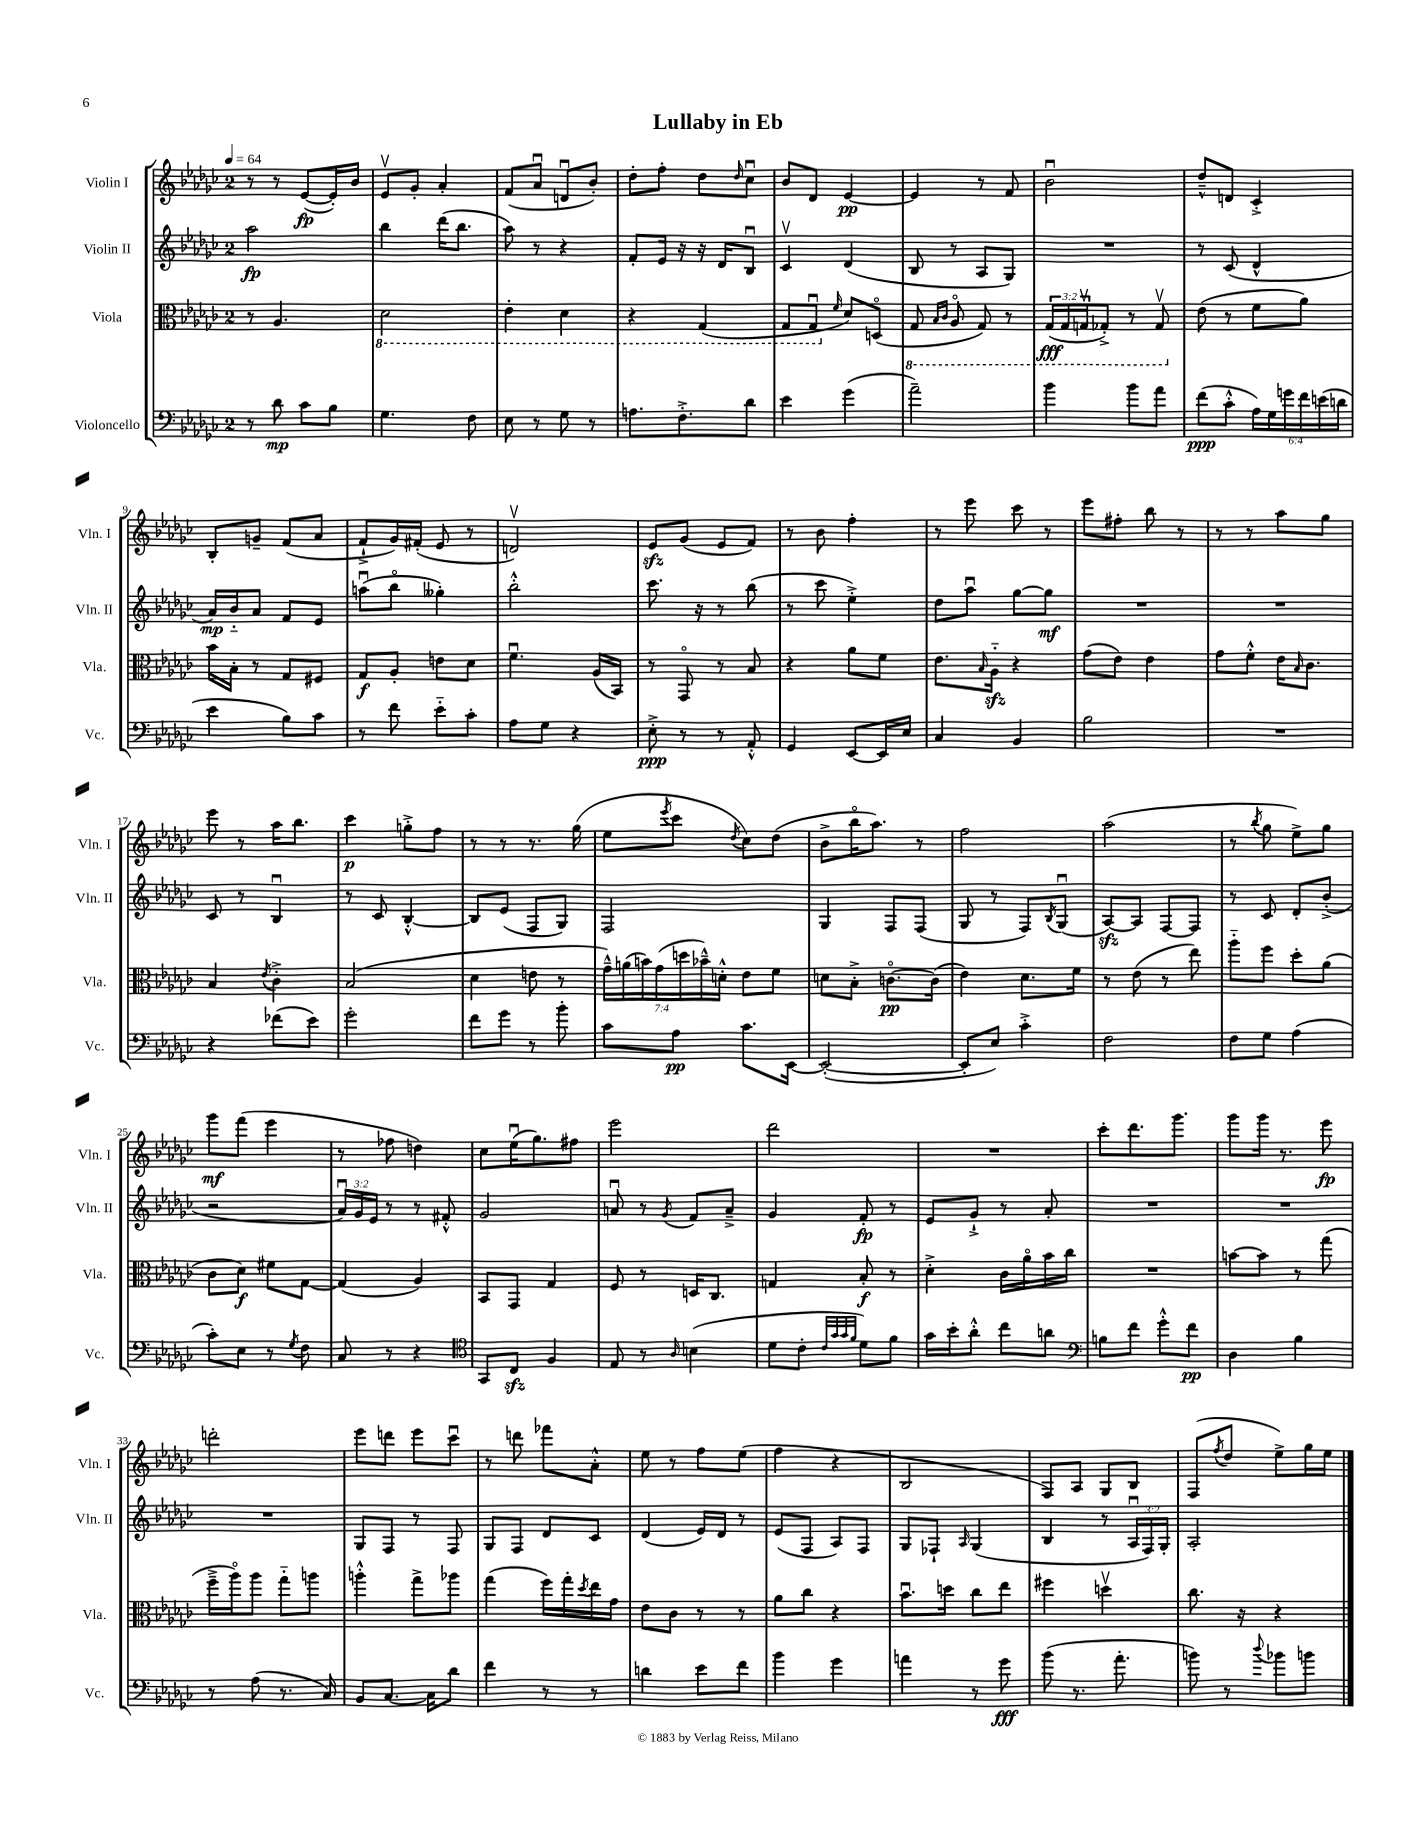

**kern	**dynam	**kern	**dynam	**kern	**dynam	**kern	**dynam
*part4	*part4	*part3	*part3	*part2	*part2	*part1	*part1
*staff4	*staff4	*staff3	*staff3	*staff2	*staff2	*staff1	*staff1
*I"Violoncello	*	*I"Viola	*	*I"Violin II	*	*I"Violin I	*
*I'Vc.	*	*I'Vla.	*	*I'Vln. II	*	*I'Vln. I	*
*clefF4	*	*clefC3	*	*clefG2	*	*clefG2	*
*k[b-e-a-d-g-c-]	*	*k[b-e-a-d-g-c-]	*	*k[b-e-a-d-g-c-]	*	*k[b-e-a-d-g-c-]	*
*M2/4	*	*M2/4	*	*M2/4	*	*M2/4	*
*MM64	*	*MM64	*	*MM64	*	*MM64	*
=1	=1	=1	=1	=1	=1	=1	=1
8r	.	8r	.	2aa-\	fp	8r	.
8d-\	mp	4.A-/	.	.	.	8r	.
8c-\L	.	.	.	.	.	([8e-/L	fp
8B-\J	.	.	.	.	.	16e-'/L])	.
.	.	.	.	.	.	16b-/JJ	.
=2	=2	=2	=2	=2	=2	=2	=2
*	*	*8ba	*	*	*	*	*
4.G-\	.	2D-\	.	4bb-\	.	8e-v/L	.
.	.	.	.	.	.	8g-'/J	.
.	.	.	.	(16ddd-\KL	.	4a-'/	.
.	.	.	.	8.bb-\J	.	.	.
8F\	.	.	.	.	.	.	.
=3	=3	=3	=3	=3	=3	=3	=3
8E-\	.	4E-'\	.	8aa-\)	.	(8f/L	.
8r	.	.	.	8r	.	8a-u/J	.
8G-\	.	4D-\	.	4r	.	8dnu/L	.
8r	.	.	.	.	.	8b-'/J)	.
=4	=4	=4	=4	=4	=4	=4	=4
8.An\L	.	4r	.	8f'/L	.	8dd-'\L	.
.	.	.	.	16e-/Jk	.	8ff'\J	.
8.F'^\	.	.	.	16r	.	.	.
.	.	(4GG-/	.	16r	.	8dd-\L	.
.	.	.	.	16d-/KL	.	.	.
.	.	.	.	.	.	16qqdd-/	.
8d-\J	.	.	.	8B-u/J	.	8cc-u\J	.
=5	=5	=5	=5	=5	=5	=5	=5
4e-\	.	8GG-/L	.	4c-v/	.	8b-/L	.
.	.	8GG-u/J	.	.	.	8d-/J	.
*	*	*X8ba	*	*	*	*	*
.	.	16qqf/	.	.	.	.	.
(4g-\	.	8d-/L)	.	(4d-/	.	[4e-/	pp
.	.	(8Dn/J	.	.	.	.	.
=6	=6	=6	=6	=6	=6	=6	=6
*	*	*8ba	*	*	*	*	*
2a-~\)	.	8GG-/	.	8B-/	.	4e-/]	.
.	.	16qqBB-/LL	.	.	.	.	.
.	.	16qqC-/JJ	.	.	.	.	.
.	.	8AA-/	.	8r	.	.	.
.	.	8GG-/)	.	8A-/L	.	8r	.
.	.	8r	.	8G-/J)	.	8f/	.
=7	=7	=7	=7	=7	=7	=7	=7
4b-\	.	(24GG-/LL	fff	2r	.	2b-u\	.
.	.	24GG-/	.	.	.	.	.
.	.	24GGnv/J	.	.	.	.	.
.	.	8GG-X'^/J)	.	.	.	.	.
8b-\L	.	8r	.	.	.	.	.
8a-\J	.	8GG-v/	.	.	.	.	.
=8	=8	=8	=8	=8	=8	=8	=8
*	*	*X8ba	*	*	*	*	*
(8f\L	ppp	(8e-\	.	8r	.	8dd-~^^/L	.
8c-'^^\J	.	8r	.	(8c-/	.	8dn/J	.
24A-\LL)	.	8f\L	.	4d-^^/	.	4c-'^/	.
24G-\	.	.	.	.	.	.	.
24gn\	.	.	.	.	.	.	.
24f\	.	8a-\J)	.	.	.	.	.
(24en\	.	.	.	.	.	.	.
24dn\JJ	.	.	.	.	.	.	.
!!LO:LB:g=z
=9	=9	=9	=9	=9	=9	=9	=9
4e-\	.	16b-\LL	.	16a-/LL)	mp	8B-'/L	.
.	.	16B-'\JJ	.	16b-/J	.	.	.
.	.	8r	.	8a-/J	.	8gn~/J	.
8B-\L)	.	8G-/L	.	8f/L	.	(8f/L	.
8c-\J	.	8F#X/J	.	8e-/J	.	8a-/J	.
=10	=10	=10	=10	=10	=10	=10	=10
8r	.	8G-/L	f	(8aanu\L	.	8f`^/L	.
8f\	.	8A-'/J	.	8bb-\J	.	16g-/L)	.
.	.	.	.	.	.	(16f#X'/JJ	.
8e-\L	.	8en\L	.	4gg--X'\)	.	8e-/	.
8c-'\J	.	8d-\J	.	.	.	8r	.
=11	=11	=11	=11	=11	=11	=11	=11
8A-\L	.	4.fu\	.	2bb-'^^\	.	2dnv/)	.
8G-\J	.	.	.	.	.	.	.
4r	.	.	.	.	.	.	.
.	.	(16A-/LL	.	.	.	.	.
.	.	16BB-/JJ)	.	.	.	.	.
=12	=12	=12	=12	=12	=12	=12	=12
8E-'^\	ppp	8r	.	8.ccc-\	.	8e-zz/L	.
8r	.	8GG-/	.	.	.	(8g-/J	.
.	.	.	.	16r	.	.	.
8r	.	8r	.	8r	.	8e-/L	.
8AA-'^^/	.	8B-/	.	(8bb-\	.	8f/J)	.
=13	=13	=13	=13	=13	=13	=13	=13
4GG-/	.	4r	.	8r	.	8r	.
.	.	.	.	8ccc-\	.	8b-\	.
[8EE-/L	.	8a-\L	.	4ee-'^\)	.	4ff'\	.
16EE-/L]	.	8f\J	.	.	.	.	.
16E-/JJ	.	.	.	.	.	.	.
=14	=14	=14	=14	=14	=14	=14	=14
4C-/	.	8.e-\L	.	8dd-\L	.	8r	.
.	.	.	.	8aa-u\J	.	8eee-\	.
.	.	16qqB-/	.	.	.	.	.
.	.	16A-zz\Jk	.	.	.	.	.
4BB-/	.	4r	.	[8gg-\L	.	8ccc-\	.
.	.	.	.	8gg-\J]	mf	8r	.
=15	=15	=15	=15	=15	=15	=15	=15
2B-\	.	(8g-\L	.	2r	.	8eee-\L	.
.	.	8e-\J)	.	.	.	8ff#X'\J	.
.	.	4e-\	.	.	.	8bb-\	.
.	.	.	.	.	.	8r	.
=16	=16	=16	=16	=16	=16	=16	=16
2r	.	8g-\L	.	2r	.	8r	.
.	.	8f'^^\J	.	.	.	8r	.
.	.	16e-\KL	.	.	.	8aa-\L	.
.	.	16qqB-/	.	.	.	.	.
.	.	8.c-\J	.	.	.	.	.
.	.	.	.	.	.	8gg-\J	.
!!LO:LB:g=z
=17	=17	=17	=17	=17	=17	=17	=17
4r	.	4B-/	.	8c-/	.	8eee-\	.
.	.	.	.	8r	.	8r	.
.	.	8qe-/	.	.	.	.	.
(8f-X\L	.	4c-'^\	.	4B-u/	.	16aa-\KL	.
.	.	.	.	.	.	8.bb-\J	.
8e-\J)	.	.	.	.	.	.	.
=18	=18	=18	=18	=18	=18	=18	=18
2g-'\	.	(2B-/	.	8r	.	4ccc-\	p
.	.	.	.	8c-/	.	.	.
.	.	.	.	[4B-'^^/	.	8ggn'^\L	.
.	.	.	.	.	.	8ff\J	.
=19	=19	=19	=19	=19	=19	=19	=19
8f\L	.	4d-\	.	8B-/L]	.	8r	.
8g-\J	.	.	.	(8e-/J	.	8r	.
8r	.	8en\	.	8F/L	.	8.r	.
8b-'\	.	8r	.	8G-/J)	.	.	.
.	.	.	.	.	.	(16gg-\	.
=20	=20	=20	=20	=20	=20	=20	=20
8c-\L	.	28g-~^^\LL)	.	2F/	.	8ee-\L	.
.	.	(28an\	.	.	.	.	.
.	.	28bn\)	.	.	.	.	.
.	.	(28g-\	.	.	.	.	.
.	.	.	.	.	.	8qeee-/	.
8A-\J	pp	.	.	.	.	8ccc-\J	.
.	.	28ddn\	.	.	.	.	.
.	.	28b-X~^^\)	.	.	.	.	.
.	.	28dn'^^\JJ	.	.	.	.	.
.	.	.	.	.	.	8qdd-/	.
8.c-\L	.	8e-\L	.	.	.	8cc-\L)	.
.	.	8f\J	.	.	.	(8dd-\J	.
[16EE-\Jk	.	.	.	.	.	.	.
=21	=21	=21	=21	=21	=21	=21	=21
(2EE-'/_	.	8dn\L	.	4G-/	.	8b-^\L	.
.	.	8B-'^\J	.	.	.	16bb-\K	.
.	.	.	.	.	.	8.aa-\J)	.
.	.	[8.cn\L	pp	8F/L	.	.	.
.	.	.	.	(8F/J	.	8r	.
.	.	(16c\Jk]	.	.	.	.	.
=22	=22	=22	=22	=22	=22	=22	=22
8EE-'/L]	.	4e-\)	.	8G-/	.	2ff\	.
8E-/J)	.	.	.	8r	.	.	.
4c-'^\	.	8.d-\L	.	8F/L)	.	.	.
.	.	.	.	8qB-/	.	.	.
.	.	.	.	(8G-u/J	.	.	.
.	.	16f\Jk	.	.	.	.	.
=23	=23	=23	=23	=23	=23	=23	=23
2F\	.	8r	.	[8A-zz/L)	.	(2aa-\	.
.	.	(8e-\	.	8A-/J]	.	.	.
.	.	8r	.	[8F/L	.	.	.
.	.	8ee-\)	.	8F/J]	.	.	.
=24	=24	=24	=24	=24	=24	=24	=24
8F\L	.	8aa-\L	.	8r	.	8r	.
.	.	.	.	.	.	8qbb-/	.
8G-\J	.	8ff\J	.	8c-/	.	8gg-\	.
(4A-\	.	8dd-'\L	.	8d-'/L	.	8ee-^\L)	.
.	.	(8a-\J	.	(8b-'^/J	.	8gg-\J	.
!!LO:LB:g=z
=25	=25	=25	=25	=25	=25	=25	=25
8c-'\L)	.	8c-\L	.	2r	.	8ggg-\L	mf
8E-\J	.	8d-\J)	f	.	.	(8fff\J	.
8r	.	8f#X\L	.	.	.	4eee-\	.
8qG-/	.	.	.	.	.	.	.
8F\	.	[8G-\J	.	.	.	.	.
=26	=26	=26	=26	=26	=26	=26	=26
8C-/	.	(4G-/]	.	24a-u/LL)	.	8r	.
.	.	.	.	24g-/	.	.	.
.	.	.	.	24e-/JJ	.	.	.
8r	.	.	.	8r	.	8ff-X\	.
4r	.	4A-/)	.	8r	.	4ddn\)	.
.	.	.	.	8f#X'^^/	.	.	.
=27	=27	=27	=27	=27	=27	=27	=27
*clefC4	*	*	*	*	*	*	*
8GG-/L	.	8BB-/L	.	2g-/	.	8cc-\L	.
8C-zz/J	.	8GG-/J	.	.	.	(16ee-u\K	.
.	.	.	.	.	.	8.gg-\)	.
4F/	.	4G-/	.	.	.	.	.
.	.	.	.	.	.	8ff#X\J	.
=28	=28	=28	=28	=28	=28	=28	=28
8E-/	.	8F/	.	8anu/	.	2eee-\	.
8r	.	8r	.	8r	.	.	.
16qqA-/	.	.	.	8qg-/	.	.	.
(4Bn\	.	16Dn/KL	.	8f/L	.	.	.
.	.	8.C-/J	.	.	.	.	.
.	.	.	.	8a~^/J	.	.	.
=29	=29	=29	=29	=29	=29	=29	=29
8d-\L	.	4Gn/	.	4g-/	.	2ddd-\	.
8c-'\J	.	.	.	.	.	.	.
32qqc-/LLL	.	.	.	.	.	.	.
32qqg-/	.	.	.	.	.	.	.
32qqg-/	.	.	.	.	.	.	.
32qqf/JJJ	.	.	.	.	.	.	.
8d-\L)	.	8B-'/	f	8f'/	fp	.	.
8f\J	.	8r	.	8r	.	.	.
=30	=30	=30	=30	=30	=30	=30	=30
16g-\LL	.	4d-'^\	.	8e-/L	.	2r	.
16b-'\J	.	.	.	.	.	.	.
8a-'^^\J	.	.	.	8g-`^/J	.	.	.
8cc-\L	.	16c-\LL	.	8r	.	.	.
.	.	16a-\	.	.	.	.	.
8an\J	.	16b-\	.	8a-'/	.	.	.
.	.	16cc-\JJ	.	.	.	.	.
=31	=31	=31	=31	=31	=31	=31	=31
*clefF4	*	*	*	*	*	*	*
8Bn\L	.	2r	.	2r	.	8ccc-'\L	.
8f\J	.	.	.	.	.	8.ddd-\	.
8g-'^^\L	.	.	.	.	.	.	.
.	.	.	.	.	.	8.ggg-\J	.
8f\J	pp	.	.	.	.	.	.
=32	=32	=32	=32	=32	=32	=32	=32
4D-\	.	[8bn\L	.	2r	.	8ggg-\L	.
.	.	8b\J]	.	.	.	16ggg-\Jk	.
.	.	.	.	.	.	8.r	.
4B-\	.	8r	.	.	.	.	.
.	.	(8gg-\	.	.	.	8eee-\	fp
!!LO:LB:g=z
=33	=33	=33	=33	=33	=33	=33	=33
8r	.	16ff~^\LL	.	2r	.	2dddn'\	.
.	.	16aa-\J)	.	.	.	.	.
(8A-\	.	8aa-\J	.	.	.	.	.
8.r	.	8gg-\L	.	.	.	.	.
.	.	8aan\J	.	.	.	.	.
16C-/)	.	.	.	.	.	.	.
=34	=34	=34	=34	=34	=34	=34	=34
8BB-/L	.	4aan'^^\	.	8G-/L	.	8eee-\L	.
[8.C-/J	.	.	.	8F/J	.	8dddn\J	.
.	.	8gg-^\L	.	8r	.	8eee-\L	.
16C-\KL]	.	.	.	.	.	.	.
8d-\J	.	8aa-X\J	.	8F/	.	8ccc-u\J	.
=35	=35	=35	=35	=35	=35	=35	=35
4f\	.	(4gg-\	.	8G-/L	.	8r	.
.	.	.	.	8F/J	.	8dddn\	.
8r	.	16ff\LL)	.	8d-/L	.	8fff-X\L	.
.	.	16gg-'\	.	.	.	.	.
.	.	8qdd-/	.	.	.	.	.
8r	.	16ee-\	.	8c-/J	.	8a-'^^\J	.
.	.	16g-\JJ	.	.	.	.	.
=36	=36	=36	=36	=36	=36	=36	=36
4dn\	.	8e-\L	.	(4d-/	.	8ee-\	.
.	.	8c-\J	.	.	.	8r	.
8e-\L	.	8r	.	16e-/LL)	.	8ff\L	.
.	.	.	.	16d-/JJ	.	.	.
8f\J	.	8r	.	8r	.	(8ee-\J	.
=37	=37	=37	=37	=37	=37	=37	=37
4b-\	.	8a-\L	.	(8e-/L	.	4ff\	.
.	.	8cc-\J	.	8F/J	.	.	.
4g-\	.	4r	.	8A-/L)	.	4r	.
.	.	.	.	8F/J	.	.	.
=38	=38	=38	=38	=38	=38	=38	=38
4an\	.	8.b-u\L	.	8G-/L	.	2B-/	.
.	.	.	.	8F-X`/J	.	.	.
.	.	16ddn\Jk	.	.	.	.	.
.	.	.	.	16qqA-/	.	.	.
8r	.	8cc-\L	.	(4G-/	.	.	.
8g-\	fff	8ee-\J	.	.	.	.	.
=39	=39	=39	=39	=39	=39	=39	=39
(8b-\	.	4ff#X\	.	4B-/	.	8F/L)	.
8.r	.	.	.	.	.	8A-/J	.
.	.	4ddnv\	.	8r	.	8G-/L	.
8.a-'\	.	.	.	.	.	.	.
.	.	.	.	24A-u/LL	.	8B-/J	.
.	.	.	.	24F/)	.	.	.
.	.	.	.	24G-'/JJ	.	.	.
=40	=40	=40	=40	=40	=40	=40	=40
8bn\)	.	8.cc-\	.	2A-'/	.	(8F/L	.
.	.	.	.	.	.	8qff/	.
8r	.	.	.	.	.	8dd-/J	.
.	.	16r	.	.	.	.	.
8qqdd-/	.	.	.	.	.	.	.
8b-X\L	.	4r	.	.	.	8ee-^\L)	.
8bn\J	.	.	.	.	.	16gg-\L	.
.	.	.	.	.	.	16ee-\JJ	.
==	==	==	==	==	==	==	==
*-	*-	*-	*-	*-	*-	*-	*-
